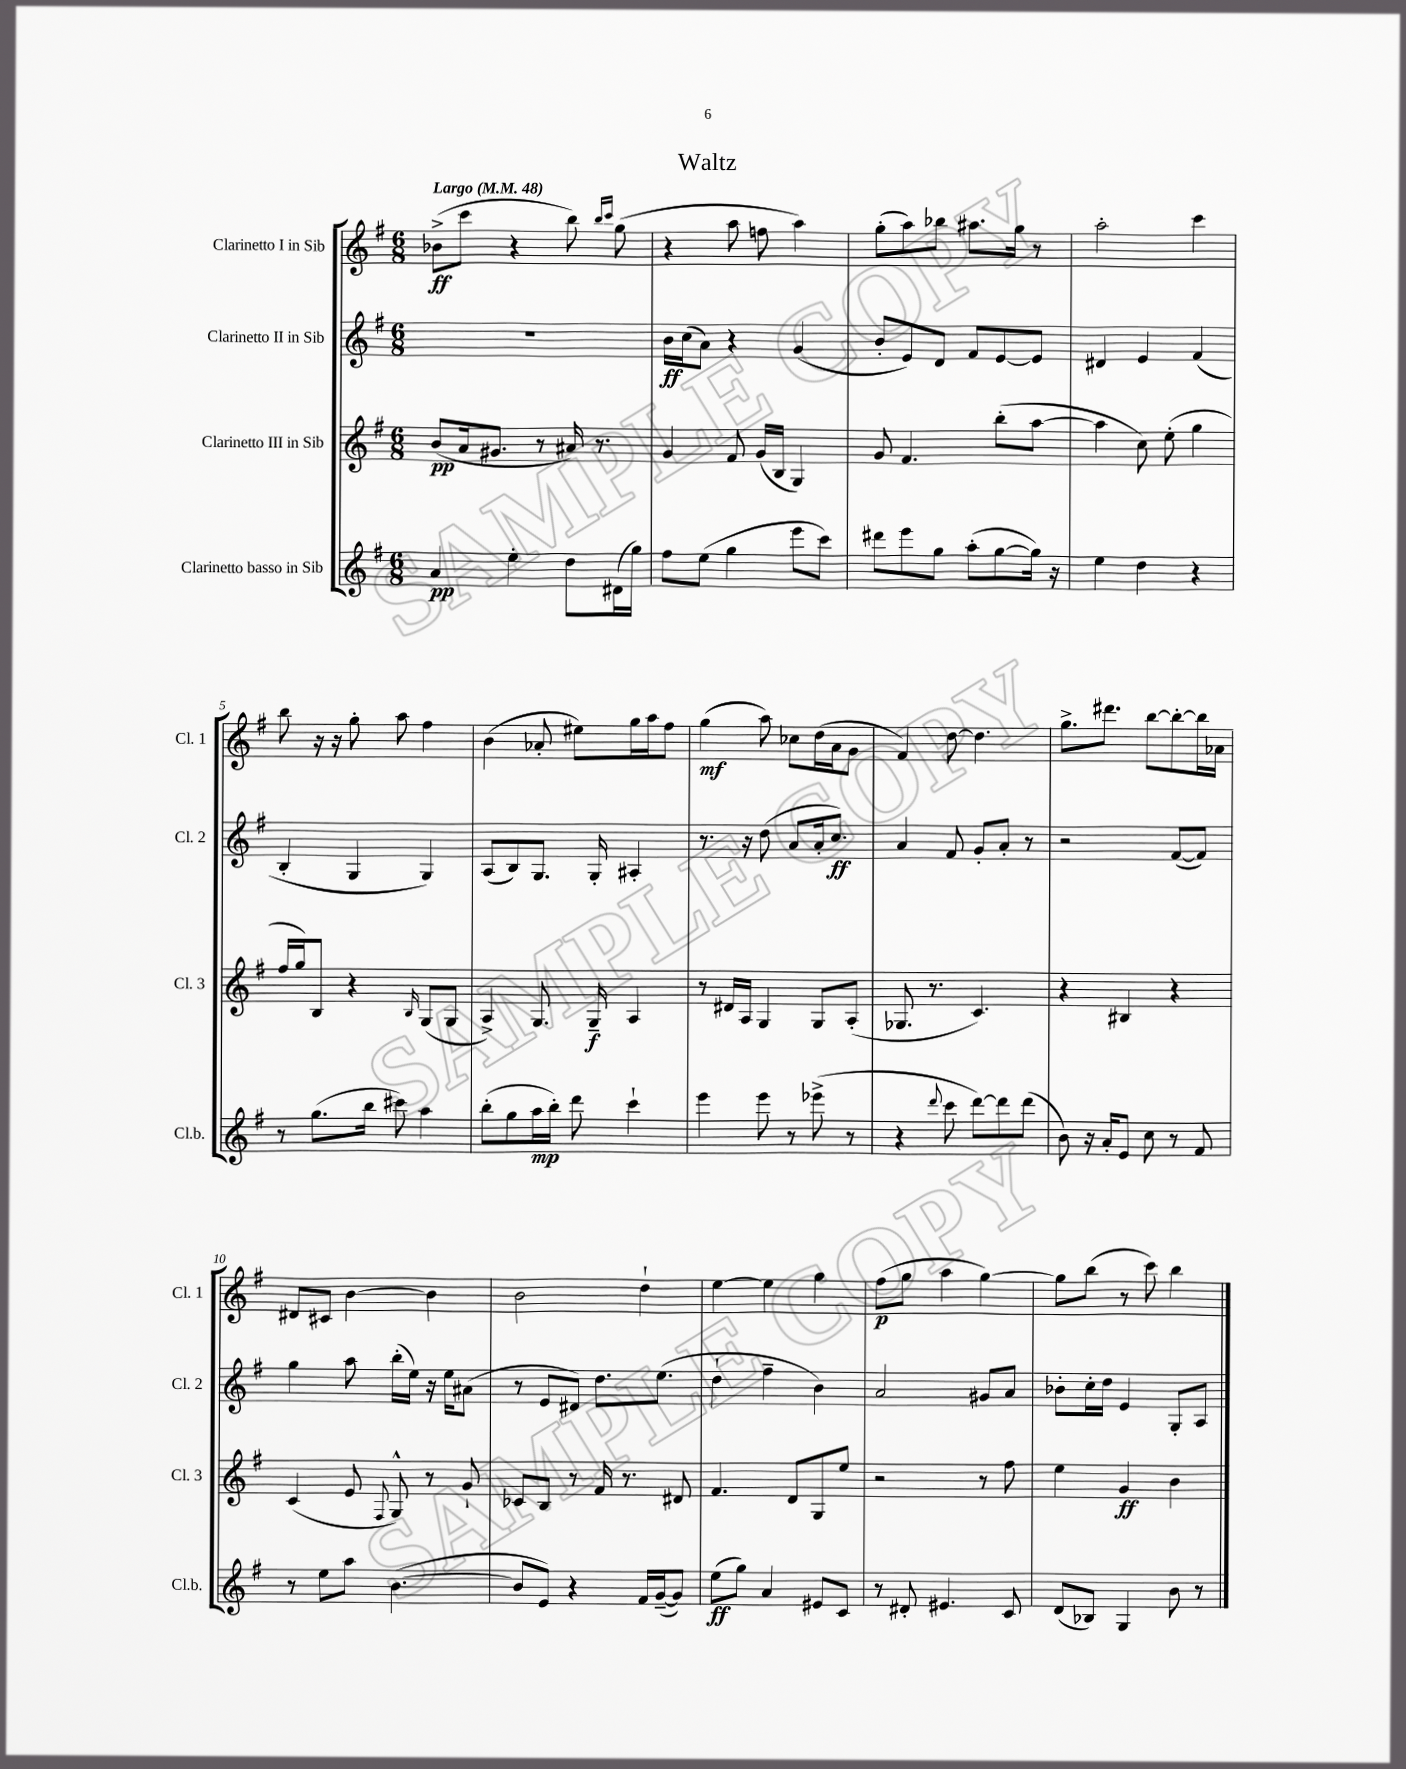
\header { title = "Waltz" }
<<
\new StaffGroup <<
\new Staff = "s0" \with { instrumentName = "Clarinetto I in Sib" shortInstrumentName = "Cl. 1" } {
    \clef treble \key g \major \numericTimeSignature \time 6/8 \tempo "Largo" 4 = 48
    bes'8->\ff( c'''8 r4 b''8) \grace { b''16 c'''16 } g''8( |
    r4 a''8 f''8 a''4) |
    g''8-.( a''8) bes''8 ais''8. g''16 r8 |
    a''2-. c'''4 |
    b''8 r16 r16 g''8-. a''8 fis''4 |
    b'4( aes'8-. eis''8) g''16 a''16 fis''8 |
    g''4\mf( a''8) ces''8 d''16( a'16 g'8 |
    fis'4) d''8~ d''4. |
    g''8.-> dis'''8. b''8~ b''8~-. b''16 aes'16 |
    dis'8 cis'8 b'4~ b'4 |
    b'2 d''4-! |
    e''4~ e''4 g''4 |
    fis''8\p( g''8 a''4 g''4~) |
    g''8 b''8( r8 c'''8) b''4 \bar "|." |
}
\new Staff = "s1" \with { instrumentName = "Clarinetto II in Sib" shortInstrumentName = "Cl. 2" } {
    \clef treble \key g \major \numericTimeSignature \time 6/8
    R2. |
    b'16\ff c''16( a'8) r4 g'4( |
    b'8-. e'8) d'8 fis'8 e'8~ e'8 |
    dis'4 e'4 fis'4( |
    b4-. g4 g4) |
    a8( b8) g8. g16-. ais4-. |
    r8. r16 d''8( a'8 a'16-. c''8.\ff) |
    a'4 fis'8 g'8-. a'8-. r8 |
    r2 fis'8~( fis'8) |
    g''4 a''8 b''16-.( e''16) r16 e''16 ais'8( |
    r8 e'8 dis'8) d''8. e''8.( |
    d''4-! fis''4-- b'4) |
    a'2 gis'8 a'8 |
    bes'8-. c''16-. d''16 e'4 g8-. a8 \bar "|." |
}
\new Staff = "s2" \with { instrumentName = "Clarinetto III in Sib" shortInstrumentName = "Cl. 3" } {
    \clef treble \key g \major \numericTimeSignature \time 6/8
    b'8\pp( a'16 gis'8. r8 ais'16) r8. |
    g'4 fis'8 g'16( b16 g4) |
    g'8 fis'4. b''8-.( a''8~ |
    a''4 c''8) e''8-.( g''4 |
    fis''16 g''16) b8 r4 \grace { b16 } g8( g8 |
    a4->) g8. g16--\f a4 |
    r8 dis'16 a16 g4 g8 a8-.( |
    ges8. r8. c'4.) |
    r4 bis4 r4 |
    c'4( e'8 \appoggiatura { fis8 } g8-^) r8 g'8-! |
    ces'8 b8 r8 fis'16 r8. dis'8 |
    fis'4. d'8 g8 e''8 |
    r2 r8 fis''8 |
    e''4 g'4\ff b'4 \bar "|." |
}
\new Staff = "s3" \with { instrumentName = "Clarinetto basso in Sib" shortInstrumentName = "Cl.b." } {
    \clef treble \key g \major \numericTimeSignature \time 6/8
    a'4\pp e''4-. d''8 dis'16( g''16) |
    fis''8 e''8( g''4 e'''8 c'''8) |
    dis'''8 e'''8 g''8 a''8-.( g''8~ g''16) r16 |
    e''4 d''4 r4 |
    r8 g''8.( b''16 cis'''8) a''4 |
    b''8-.( g''8 a''16\mp b''16-.) d'''8 c'''4-! |
    e'''4 e'''8 r8 ees'''8->( r8 |
    r4 \appoggiatura { d'''8 } c'''8 d'''8~) d'''8 d'''8( |
    b'8) r16 a'16-. e'8 c''8 r8 fis'8 |
    r8 e''8 a''8 b'4.~( |
    b'8 e'8) r4 fis'16 g'16~--( g'8) |
    e''8\ff( g''8) a'4 eis'8 c'8 |
    r8 dis'8-. eis'4. c'8 |
    d'8( bes8) g4 b'8 r8 \bar "|." |
}
>>
>>
